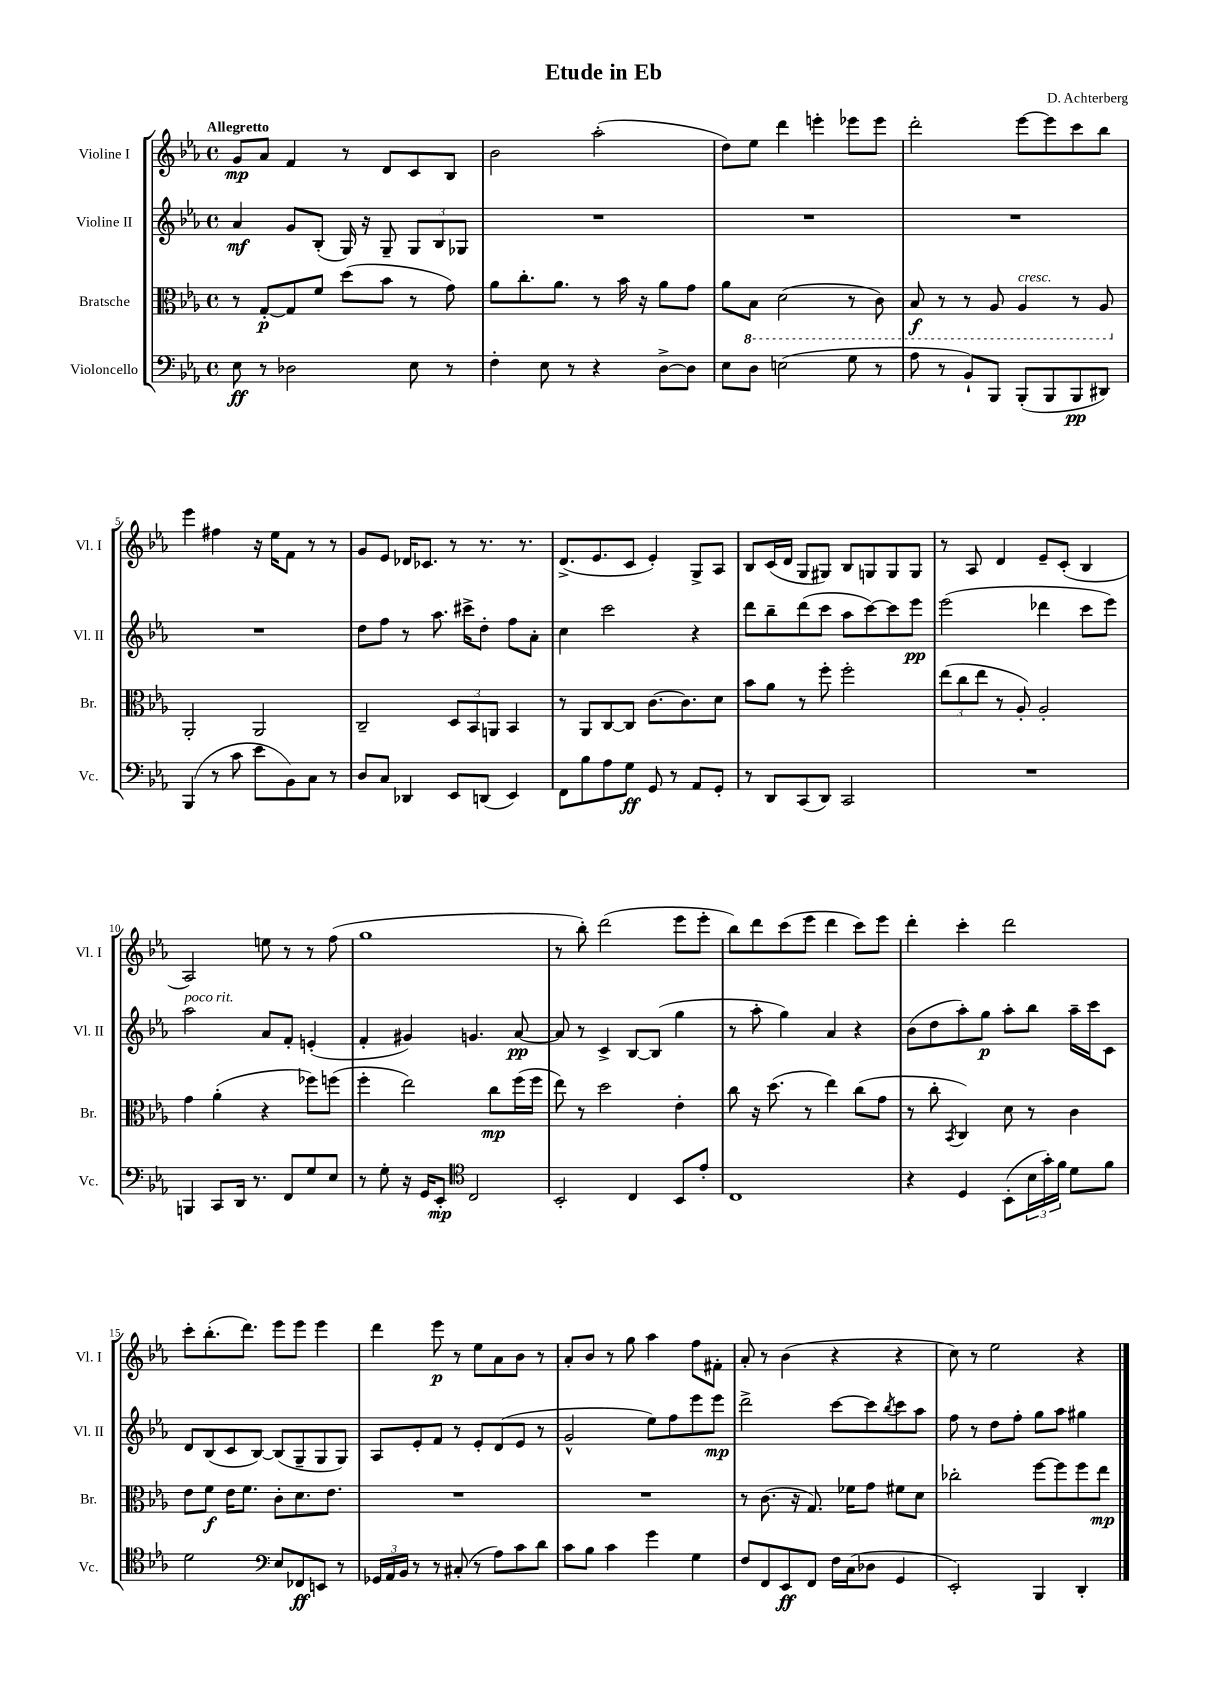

**kern	**dynam	**kern	**dynam	**kern	**dynam	**kern	**dynam
*part4	*part4	*part3	*part3	*part2	*part2	*part1	*part1
*staff4	*staff4	*staff3	*staff3	*staff2	*staff2	*staff1	*staff1
*I"Violoncello	*	*I"Bratsche	*	*I"Violine II	*	*I"Violine I	*
*I'Vc.	*	*I'Br.	*	*I'Vl. II	*	*I'Vl. I	*
*clefF4	*	*clefC3	*	*clefG2	*	*clefG2	*
*k[b-e-a-]	*	*k[b-e-a-]	*	*k[b-e-a-]	*	*k[b-e-a-]	*
*M4/4	*	*M4/4	*	*M4/4	*	*M4/4	*
*met(c)	*	*met(c)	*	*met(c)	*	*met(c)	*
=1	=1	=1	=1	=1	=1	=1	=1
!	!	!	!	!	!	!LO:TX:a:B:t=Allegretto	!
8E-\	ff	8r	.	4a-/	mf	8g/L	mp
8r	.	[8G'/L	p	.	.	8a-/J	.
2D-X\	.	8G/]	.	8g/L	.	4f/	.
.	.	8f/J	.	(8B-'/J	.	.	.
.	.	(8dd\L	.	16G/)	.	8r	.
.	.	.	.	16r	.	.	.
.	.	8b-\J	.	8G~/	.	8d/L	.
8E-\	.	8r	.	12G/L	.	8c/	.
.	.	.	.	12B-/	.	.	.
8r	.	8g\)	.	.	.	8B-/J	.
.	.	.	.	12G-X/J	.	.	.
=2	=2	=2	=2	=2	=2	=2	=2
4F'\	.	8a-\L	.	1r	.	2b-\	.
.	.	8.cc'\	.	.	.	.	.
8E-\	.	.	.	.	.	.	.
.	.	8.a-\J	.	.	.	.	.
8r	.	.	.	.	.	.	.
4r	.	8r	.	.	.	(2aa-'\	.
.	.	16b-\	.	.	.	.	.
.	.	16r	.	.	.	.	.
[8D^\L	.	8a-\L	.	.	.	.	.
8D\J]	.	8g\J	.	.	.	.	.
=3	=3	=3	=3	=3	=3	=3	=3
8E-\L	.	8a-\L	.	1r	.	8dd\L)	.
*	*	*8ba	*	*	*	*	*
8D\J	.	8BB-\J	.	.	.	8ee-\J	.
(2En\	.	(2D\	.	.	.	4ddd\	.
.	.	.	.	.	.	4eeen'\	.
8G\	.	8r	.	.	.	8eee-X\L	.
8r	.	8C\)	.	.	.	8eee-\J	.
=4	=4	=4	=4	=4	=4	=4	=4
8A-\	.	8BB-/	f	1r	.	2ddd'\	.
8r	.	8r	.	.	.	.	.
8BB-`/L)	.	8r	.	.	.	.	.
8BBB-/J	.	8AA-/	.	.	.	.	.
!	!	!LO:TX:a:i:t=cresc.	!	!	!	!	!
(8BBB-'/L	.	4AA-/	.	.	.	[8eee-\L	.
8BBB-/	.	.	.	.	.	8eee-\]	.
8BBB-/	pp	8r	.	.	.	8ccc\	.
8DD#X/J)	.	8AA-/	.	.	.	8bb-\J	.
!!LO:LB:g=z
=5	=5	=5	=5	=5	=5	=5	=5
*	*	*X8ba	*	*	*	*	*
(4BBB-/	.	2AA-'/	.	1r	.	4eee-\	.
8r	.	.	.	.	.	4ff#X\	.
8c\	.	.	.	.	.	.	.
8e-\L	.	2AA-/	.	.	.	16r	.
.	.	.	.	.	.	16ee-\KL	.
8BB-\)	.	.	.	.	.	8f\J	.
8C\J	.	.	.	.	.	8r	.
8r	.	.	.	.	.	8r	.
=6	=6	=6	=6	=6	=6	=6	=6
8D/L	.	2C~/	.	8dd\L	.	8g/L	.
8C/J	.	.	.	8ff\J	.	8e-/J	.
4DD-X/	.	.	.	8r	.	16d-X/KL	.
.	.	.	.	.	.	8.c-X/J	.
.	.	.	.	8.aa-\	.	.	.
8EE-/L	.	12D/L	.	.	.	8r	.
.	.	.	.	16ccc#X^\KL	.	.	.
.	.	12BB-/	.	.	.	.	.
(8DDn/J	.	.	.	8dd'\J	.	8.r	.
.	.	12AAn/J	.	.	.	.	.
4EE-/)	.	4BB-/	.	8ff\L	.	.	.
.	.	.	.	.	.	8.r	.
.	.	.	.	8a-'\J	.	.	.
=7	=7	=7	=7	=7	=7	=7	=7
8FF\L	.	8r	.	4cc\	.	(8.d^/L	.
8B-\	.	8AA-/L	.	.	.	.	.
.	.	.	.	.	.	8.e-/	.
8A-\	.	[8C/	.	2ccc\	.	.	.
8G\J	ff	8C/J]	.	.	.	8c/J	.
8GG/	.	[8.c\L	.	.	.	4e-'/)	.
8r	.	.	.	.	.	.	.
.	.	8.c\]	.	.	.	.	.
8AA-/L	.	.	.	4r	.	8G^/L	.
8GG'/J	.	8d\J	.	.	.	8A-/J	.
=8	=8	=8	=8	=8	=8	=8	=8
8r	.	8b-\L	.	8ddd\L	.	8B-/L	.
8DD/L	.	8a-\J	.	8bb-~\	.	(16c/L	.
.	.	.	.	.	.	16d/JJ	.
(8CC/	.	8r	.	(8ddd\	.	8G/L	.
8DD/J)	.	8ff'\	.	8ccc\J	.	8G#X/J)	.
2CC/	.	2ff'\	.	8aa-\L	.	8B-/L	.
.	.	.	.	[8ccc\)	.	8Gn/	.
.	.	.	.	8ccc\]	.	8G/	.
.	.	.	.	8eee-\J	pp	8G/J	.
=9	=9	=9	=9	=9	=9	=9	=9
1r	.	(12ee-\L	.	(2eee-\	.	8r	.
.	.	12cc\	.	.	.	.	.
.	.	.	.	.	.	8A-/	.
.	.	12ee-\J	.	.	.	.	.
.	.	8r	.	.	.	4d/	.
.	.	8A-'/)	.	.	.	.	.
.	.	2A-'/	.	4ddd-X\	.	8e-~/L	.
.	.	.	.	.	.	(8c'/J	.
.	.	.	.	8ccc\L	.	4B-/	.
.	.	.	.	8eee-\J)	.	.	.
!!LO:LB:g=z
=10	=10	=10	=10	=10	=10	=10	=10
!	!	!	!	!LO:TX:a:i:t=poco rit.	!	!	!
4BBBn/	.	4g\	.	2aa-\	.	2A-/)	.
8CC/L	.	(4a-'\	.	.	.	.	.
16DD/Jk	.	.	.	.	.	.	.
8.r	.	.	.	.	.	.	.
.	.	4r	.	8a-/L	.	8een\	.
8FF/L	.	.	.	8f'/J	.	8r	.
8G/	.	8ff-X\L)	.	(4en'/	.	8r	.
8E-/J	.	(8ffn\J	.	.	.	(8ff\	.
=11	=11	=11	=11	=11	=11	=11	=11
8r	.	4ff'\	.	4f'/	.	1gg	.
8G'\	.	.	.	.	.	.	.
16r	.	2ee-\)	.	4g#X/)	.	.	.
16GG/KL	.	.	.	.	.	.	.
8EE-'/J	mp	.	.	.	.	.	.
*clefC4	*	*	*	*	*	*	*
2C/	.	.	.	4.gn/	.	.	.
.	.	8cc\L	mp	.	.	.	.
.	.	(16ff\L	.	[8a-/	pp	.	.
.	.	16ff\JJ	.	.	.	.	.
=12	=12	=12	=12	=12	=12	=12	=12
2BB-'/	.	8ee-\)	.	8a-/]	.	8r	.
.	.	8r	.	8r	.	8bb-'\)	.
.	.	2dd\	.	4c^/	.	(2ddd\	.
4C/	.	.	.	[8B-/L	.	.	.
.	.	.	.	(8B-/J]	.	.	.
8BB-/L	.	4e-'\	.	4gg\	.	8eee-\L	.
8e-'/J	.	.	.	.	.	8eee-'\J	.
=13	=13	=13	=13	=13	=13	=13	=13
1C	.	8cc\	.	8r	.	8bb-\L)	.
.	.	16r	.	8aa-'\	.	8ddd\	.
.	.	(8.dd\	.	.	.	.	.
.	.	.	.	4gg\)	.	(8ccc\	.
.	.	8r	.	.	.	8eee-\J	.
.	.	4ee-\)	.	4a-/	.	4ddd\	.
.	.	(8cc\L	.	4r	.	8ccc\L)	.
.	.	8g\J	.	.	.	8eee-\J	.
=14	=14	=14	=14	=14	=14	=14	=14
4r	.	8r	.	(8b-\L	.	4ddd'\	.
.	.	8cc'\	.	8dd\	.	.	.
.	.	8qBB-/	.	.	.	.	.
4D/	.	4C/)	.	8aa-'\)	.	4ccc'\	.
.	.	.	.	8gg\J	p	.	.
(8BB-'\L	.	8d\	.	8aa-'\L	.	2ddd\	.
24B-\L	.	8r	.	8bb-\J	.	.	.
24g'\)	.	.	.	.	.	.	.
24f\JJ	.	.	.	.	.	.	.
8d\L	.	4c\	.	16aa-~\LL	.	.	.
.	.	.	.	16ccc\J	.	.	.
8f\J	.	.	.	8c\J	.	.	.
!!LO:LB:g=z
=15	=15	=15	=15	=15	=15	=15	=15
2d\	.	8e-\L	.	8d/L	.	8ccc'\L	.
.	.	8f\J	f	(8B-/	.	(8.bb-'\	.
.	.	16e-\KL	.	8c/	.	.	.
.	.	8.f\J	.	.	.	8.ddd\J)	.
.	.	.	.	[8B-/J)	.	.	.
*clefF4	*	*	*	*	*	*	*
8E-/L	.	8c'\L	.	(8B-/L]	.	8eee-\L	.
8FF-X/	ff	8.d\	.	8G~/	.	8eee-\J	.
8EEn/J	.	.	.	8G/	.	4eee-\	.
.	.	8.e-\J	.	.	.	.	.
8r	.	.	.	8G/J)	.	.	.
=16	=16	=16	=16	=16	=16	=16	=16
24GG-X/LL	.	1r	.	8A-/L	.	4ddd\	.
24AA-/	.	.	.	.	.	.	.
24BB-/JJ	.	.	.	.	.	.	.
8r	.	.	.	8e-'/	.	.	.
8r	.	.	.	8f/J	.	8eee-\	p
(8C#X'/	.	.	.	8r	.	8r	.
8r	.	.	.	8e-'/L	.	8ee-\L	.
8A-\L)	.	.	.	(8d/	.	8a-\	.
8c\	.	.	.	8e-/J	.	8b-\J	.
8d\J	.	.	.	8r	.	8r	.
=17	=17	=17	=17	=17	=17	=17	=17
8c\L	.	1r	.	2g^^/	.	8a-'/L	.
8B-\J	.	.	.	.	.	8b-/J	.
4c\	.	.	.	.	.	8r	.
.	.	.	.	.	.	8gg\	.
4g\	.	.	.	8ee-\L)	.	4aa-\	.
.	.	.	.	8ff\	.	.	.
4G\	.	.	.	8eee-\	.	8ff\L	.
.	.	.	.	8eee-\J	mp	8f#X'\J	.
=18	=18	=18	=18	=18	=18	=18	=18
8F/L	.	8r	.	2ddd^\	.	8a-'/	.
8FF/	.	(8.c\	.	.	.	8r	.
8EE-/	ff	.	.	.	.	(4b-\	.
.	.	16r	.	.	.	.	.
8FF/J	.	8.G/)	.	.	.	.	.
16F\LL	.	.	.	[8ccc\L	.	4r	.
(16C\J	.	16f-X\KL	.	.	.	.	.
8D-X\J	.	8g\J	.	8ccc\]	.	.	.
.	.	.	.	8qbb-/	.	.	.
4GG/	.	8f#X\L	.	8ccc\	.	4r	.
.	.	8d\J	.	8aa-\J	.	.	.
=19	=19	=19	=19	=19	=19	=19	=19
2EE-'/)	.	2cc-X'\	.	8ff\	.	8cc\)	.
.	.	.	.	8r	.	8r	.
.	.	.	.	8dd\L	.	2ee-\	.
.	.	.	.	8ff'\J	.	.	.
4BBB-/	.	[8ff\L	.	8gg\L	.	.	.
.	.	8ff\]	.	8aa-\J	.	.	.
4DD'/	.	8ff\	.	4gg#X\	.	4r	.
.	.	8ee-\J	mp	.	.	.	.
==	==	==	==	==	==	==	==
*-	*-	*-	*-	*-	*-	*-	*-
